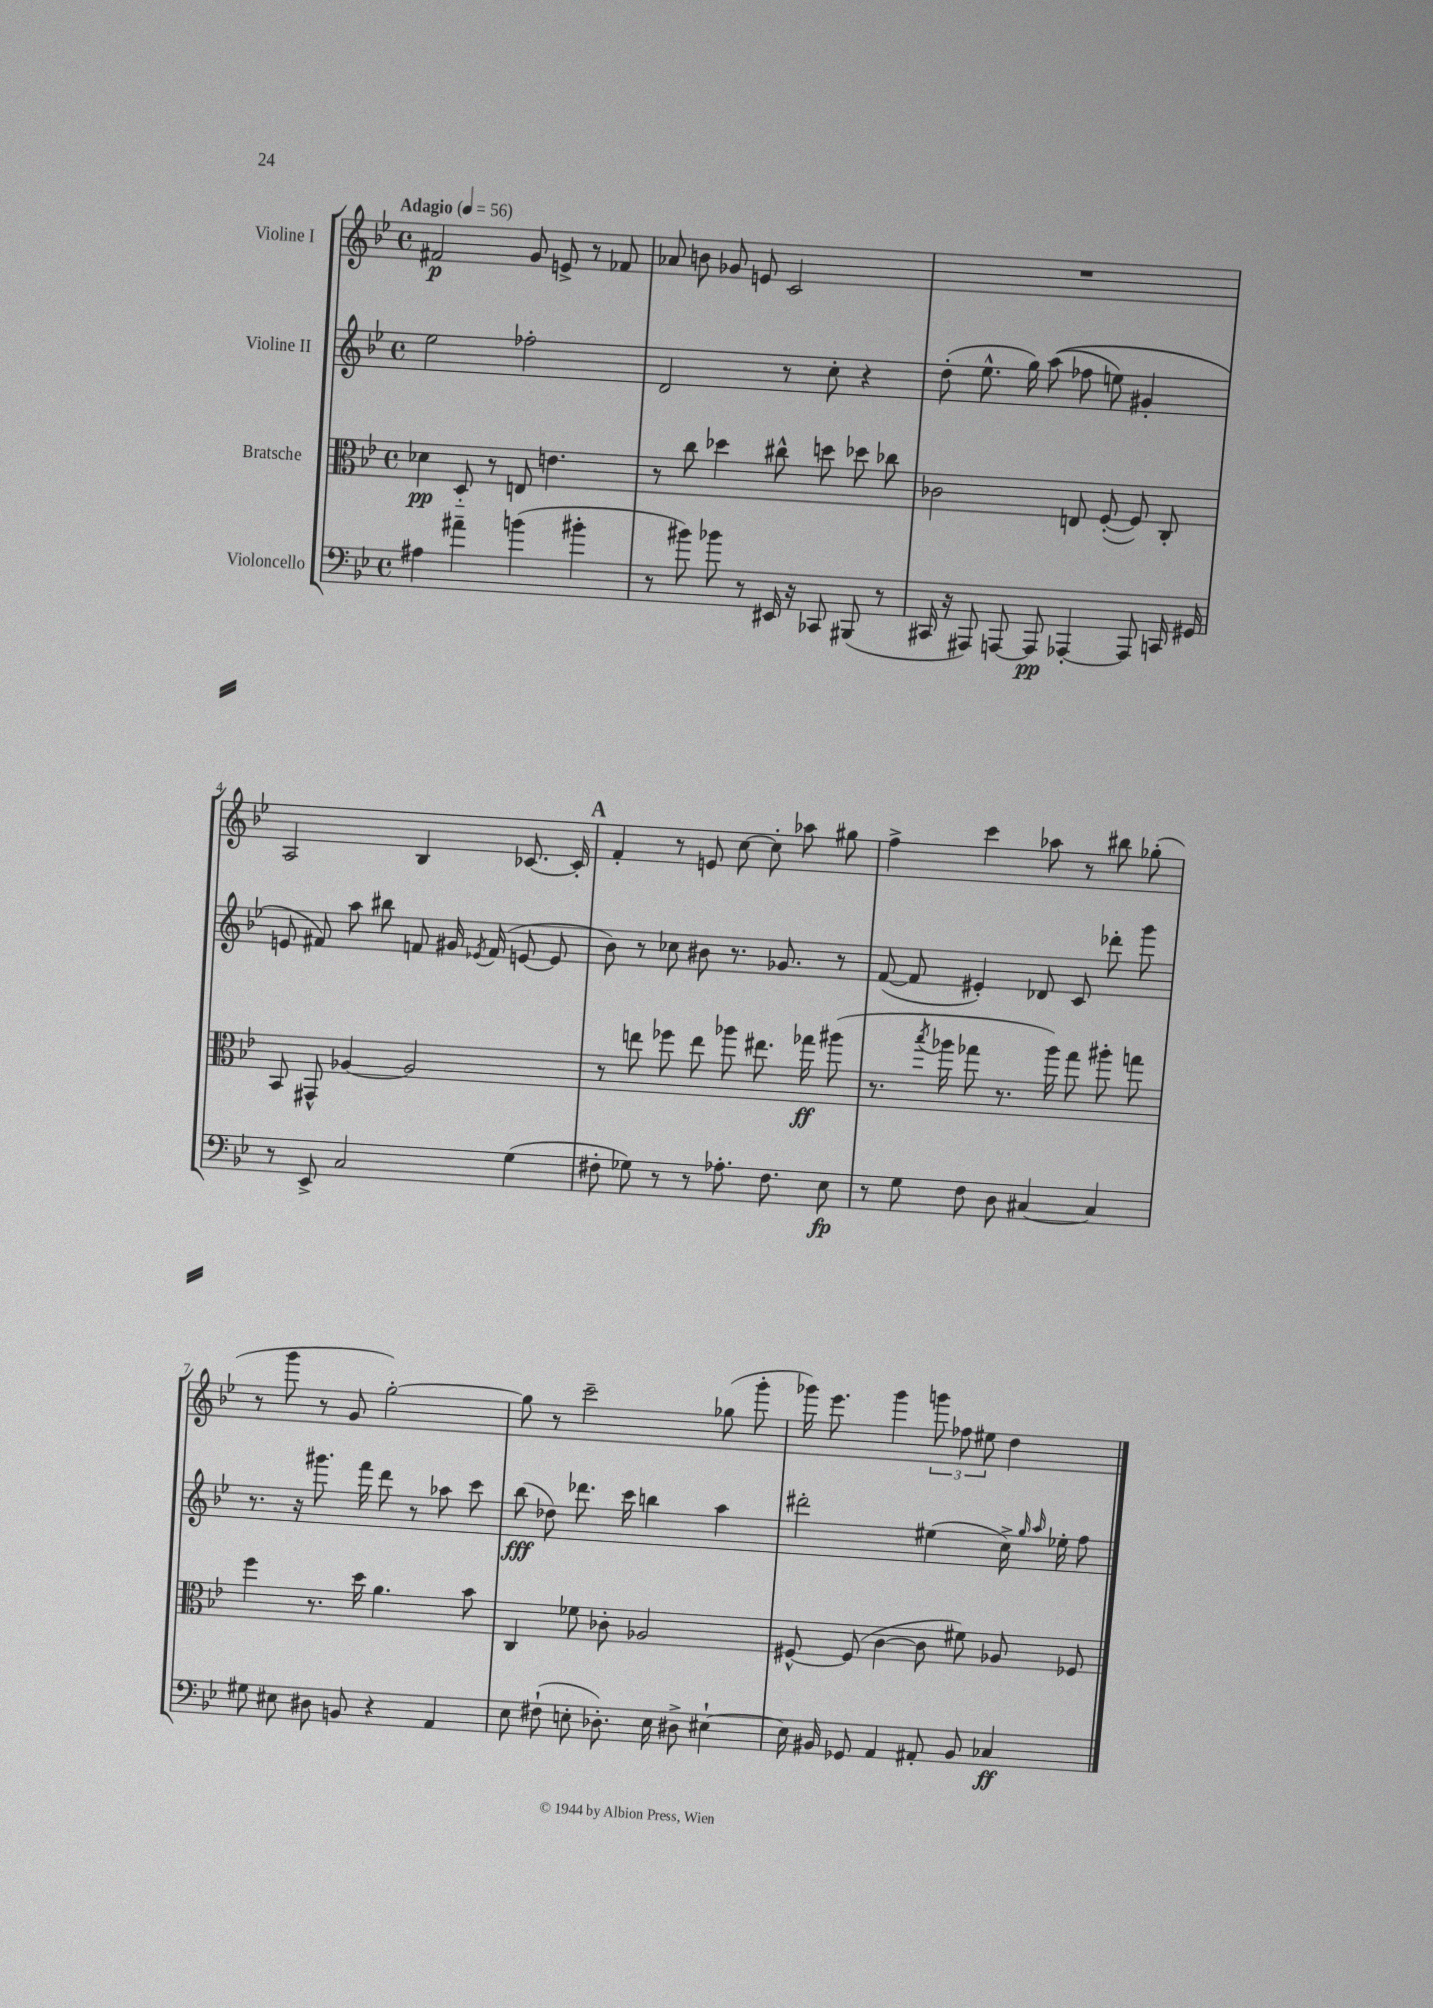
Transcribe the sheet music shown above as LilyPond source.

<<
\new StaffGroup <<
\new Staff = "s0" \with { instrumentName = "Violine I" } {
    \clef treble \key bes \major \defaultTimeSignature \time 4/4 \tempo "Adagio" 4 = 56
    \autoBeamOff fis'2\p g'8 e'8-> r8 fes'8 |
    aes'8 b'8 ges'8 e'8 c'2 |
    R1 |
    a2 bes4 ces'8.~ ces'16-. |
    \mark \markup { \bold "A" } f'4-. r8 e'8 c''8~ c''8-. aes''8 gis''8 |
    f''4-> c'''4 aes''8 r8 bis''8 ges''8-.( |
    r8 g'''8 r8 g'8 g''2~-.) |
    g''8 r8 c'''2-- ges''8( g'''8-. |
    ges'''16) ees'''8. ges'''4 \tuplet 3/2 { g'''8 fes''8 eis''8 } d''4 \bar "|." |
}
\new Staff = "s1" \with { instrumentName = "Violine II" } {
    \clef treble \key bes \major \defaultTimeSignature \time 4/4
    \autoBeamOff ees''2 fes''2-. |
    d'2 r8 c''8-. r4 |
    d''8-.( ees''8.-^ g''16) a''8(\( fes''8 e''8) gis'4-. |
    e'8 fis'8\) a''8 bis''8 f'8 gis'16 \acciaccatura { ees'8 } f'16( e'8~ e'8 |
    \mark \markup { \bold "A" } bes'8) r8 ces''8 bis'8 r8. ges'8. r8 |
    f'8~( f'8 eis'4-.) des'8 c'8 des'''8-. g'''8 |
    r8. r16 gis'''8. f'''16 d'''8 r8 aes''8 c'''8 |
    bes''8\fff( des''8) des'''8. c'''16 b''4 a''4 |
    dis'''2-. eis''4( c''16->) \grace { g''16 a''16 } ees''16-. f''8 \bar "|." |
}
\new Staff = "s2" \with { instrumentName = "Bratsche" } {
    \clef alto \key bes \major \defaultTimeSignature \time 4/4
    \autoBeamOff des'4\pp d8-_ r8 e8 e'4. |
    r8 c''8 des''4 cis''8-^ d''8 des''8 ces''8 |
    ces'2 e8 f8~-.( f8) c8-. |
    bes,8 gis,8-^ aes4~ aes2 |
    \mark \markup { \bold "A" } r8 e''8 fes''8 e''8 aes''8 eis''8. ges''16\ff ais''8( |
    r8. \acciaccatura { bes''8 } aes''16 ges''8 r8. aes''16) ges''8 ais''8-. g''8 |
    f''4 r8. d''16 a'4. bes'8 |
    c4 fes'8 ces'8-. aes2 |
    fis8~-^ fis8( c'4~ c'8 fis'8) aes8 fes8 \bar "|." |
}
\new Staff = "s3" \with { instrumentName = "Violoncello" } {
    \clef bass \key bes \major \defaultTimeSignature \time 4/4
    \autoBeamOff ais4 ais'4-- b'4( bis'4-. |
    r8 bis'8) bes'8 r8 eis,16 r16 ces,8 bis,,8( r8 |
    cis,16 r16 ais,,8) a,,8~ a,,8\pp aes,,4~-. aes,,8 c,16 gis,16 |
    r8 ees,8-> c2 g4( |
    \mark \markup { \bold "A" } fis8-. ges8) r8 r8 aes8.-. fis8. ees8\fp |
    r8 g8 f8 d8 cis4~ cis4 |
    gis8 eis8 dis8 b,8 r4 a,4 |
    ees8 fis8-!( e8-. des8.-.) e16 dis8-> eis4~-! |
    eis16 bis,16 ges,8 a,4 ais,8-. bis,8 ces4\ff \bar "|." |
}
>>
>>
